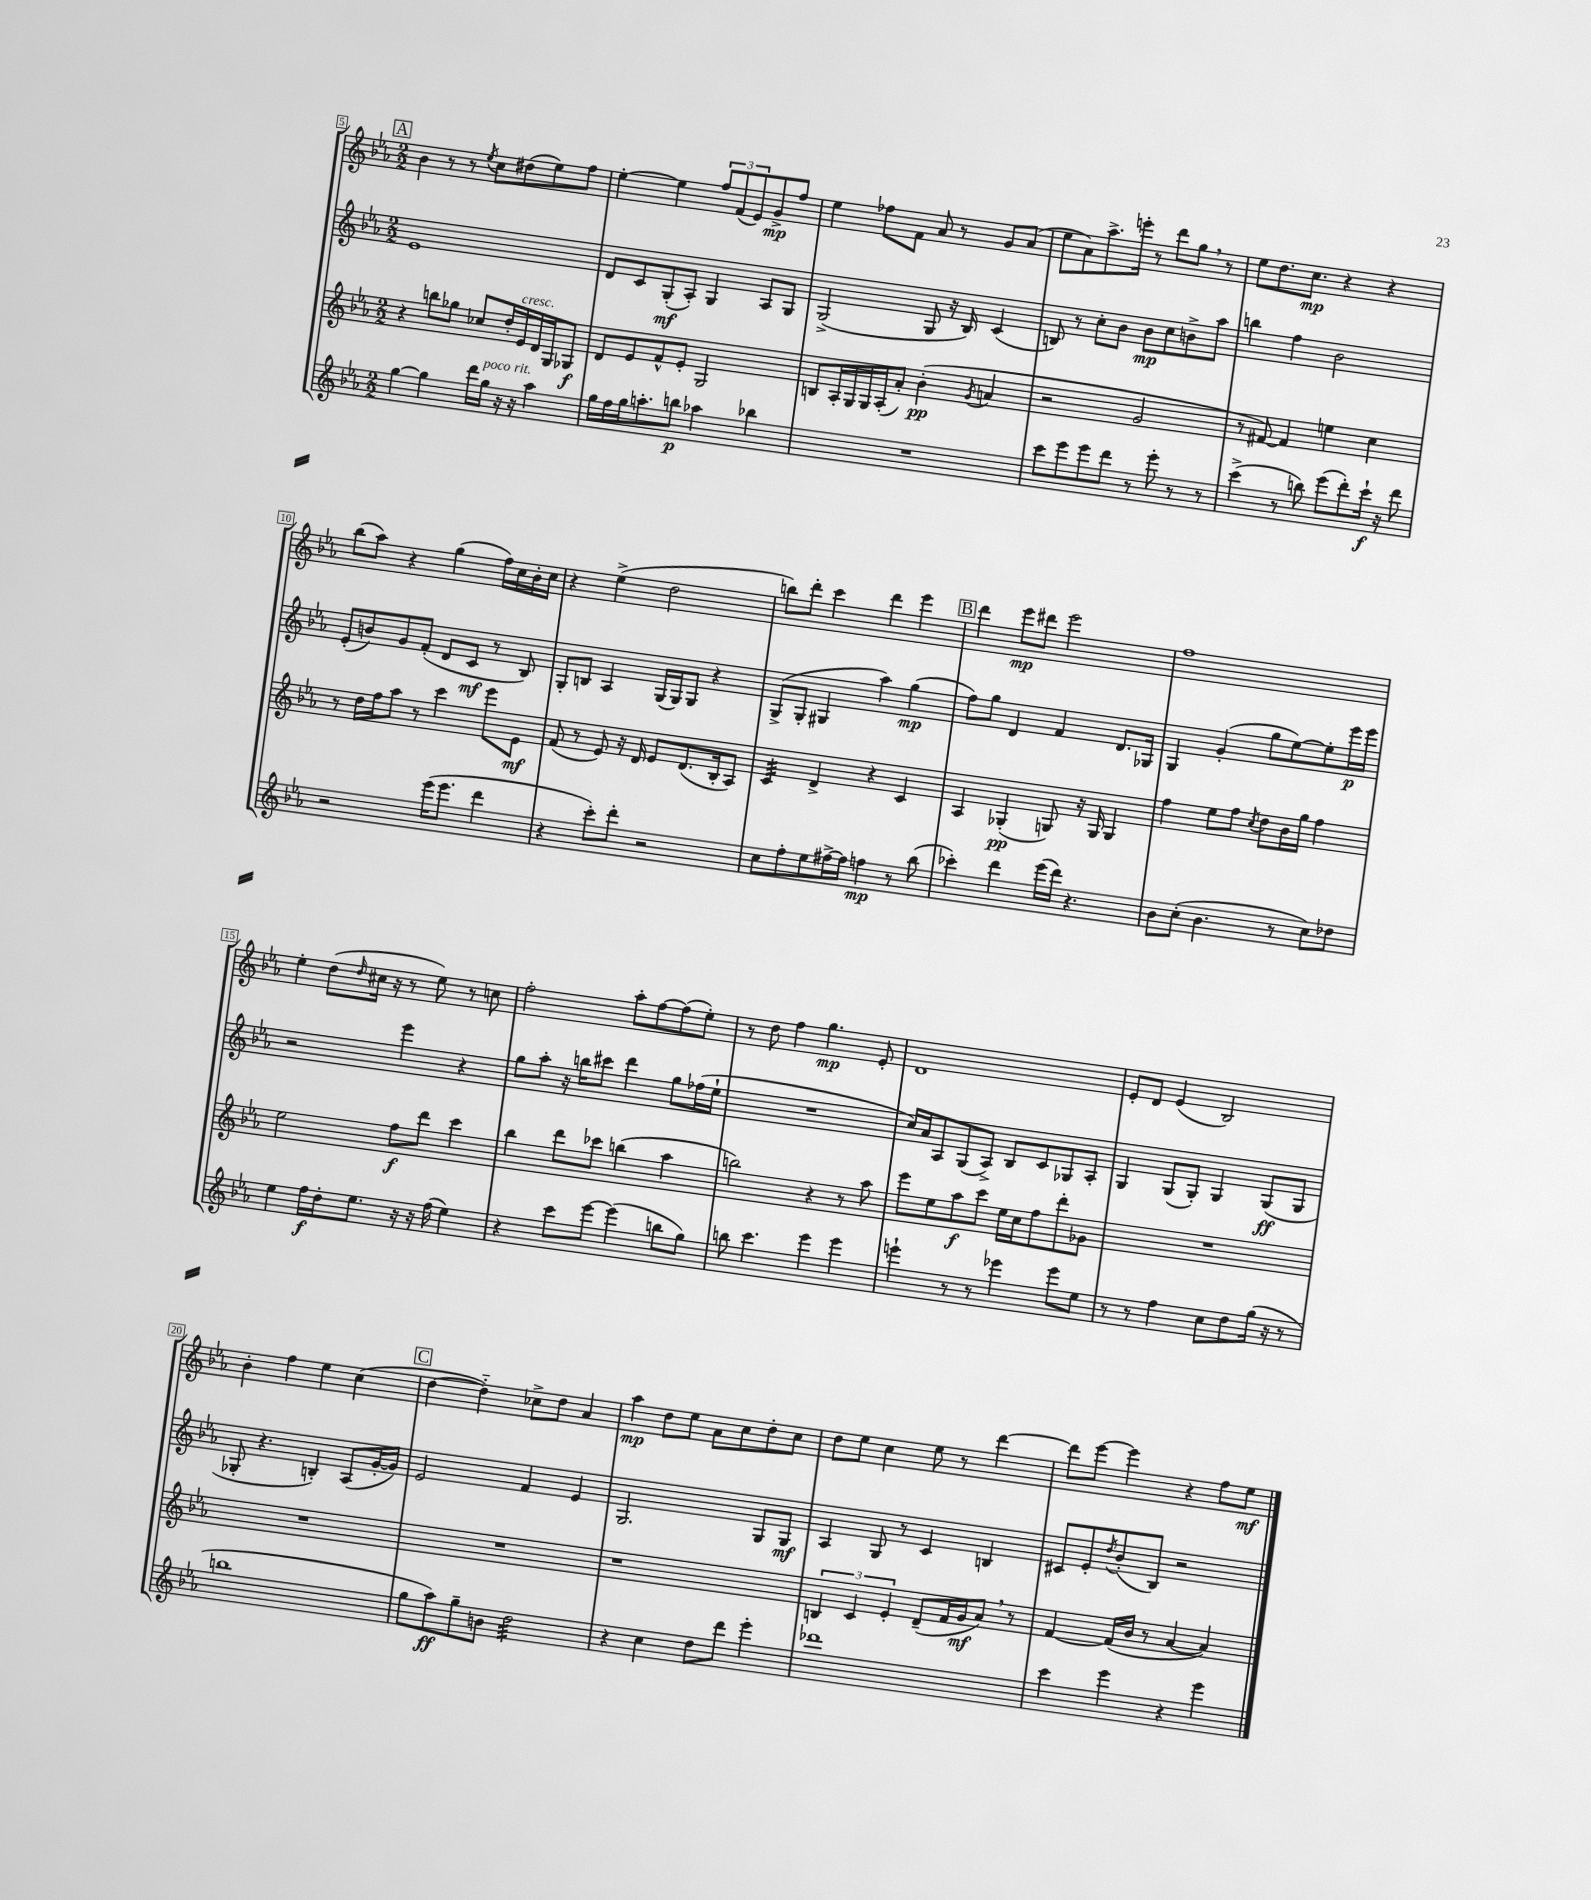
<<
\new StaffGroup <<
\new Staff = "s0" {
    \clef treble \key ees \major \numericTimeSignature \time 2/2
    \mark \markup { \box "A" } bes'4 r8 r8 \acciaccatura { ees''8 } c''8 dis''8( ees''8) f''8 |
    ees''4~-. ees''4 \tuplet 3/2 { f''8 f'8( ees'8) } g'8->\mp f''8 |
    ees''4 fes''8 f'8 aes'8 r8 g'8 aes'8( |
    ees''8 aes'8) aes''8.-> e'''16-. r8 d'''8 g''8 \breathe r8 |
    ees''8 d''8. c''8.\mp r4 r4 |
    bes''8( aes''8) r4 g''4( f''16) c''16 bes'16-. c''16 |
    r4 ees''4->( d''2 |
    b''8) d'''8-. c'''4 d'''4 ees'''4 |
    \mark \markup { \box "B" } d'''4 ees'''8\mp dis'''8 ees'''2 |
    f''1 |
    ees''4-. d''8( \grace { d''16 } cis''16 r16 r8 ees''8) r8 c''8 |
    f''2-. aes''8-. f''8~ f''8( ees''8-.) |
    r8 d''8 f''4 g''4.\mp ees'8-. |
    d'1 |
    ees'8-. d'8 ees'4( bes2) |
    bes'4-. f''4 ees''4 c''4( |
    \mark \markup { \box "C" } d''4~ d''4-_) ces''8-> d''8 aes'4 |
    aes''4\mp d''8 ees''8 aes'8 c''8 d''8-. c''8 |
    d''8 ees''8 c''4 ees''8 r8 d'''4~ |
    d'''8 ees'''8~ ees'''4 r4 f''8 ees''8\mf \bar "|." |
}
\new Staff = "s1" {
    \clef treble \key ees \major \numericTimeSignature \time 2/2
    \mark \markup { \box "A" } ees'1 |
    d'8 c'8 g8-.\mf( aes8-.) g4 aes8 g8 |
    g2->( g8 r16 bes16) c'4( |
    b8) r8 c''8-. bes'8 bes'8\mp c''8 b'8-> aes''8 |
    b''4 f''4 bes'2 |
    ees'8-.( b'8) g'8 f'8-.( d'8 c'8\mf r8 bes8) |
    g8-. b8 aes4 g16( g16) g8 r4 |
    g8->( g8-. gis4 aes''4) g''4\mp( |
    \mark \markup { \box "B" } f''8) g''8 d'4 f'4 d'8. ges16 |
    g4 g'4-.( g''8 ees''8~) ees''8-. ees'''16\p ees'''16 |
    r2 ees'''4 r4 |
    g''8 aes''8-. r16 b''16 cis'''8 d'''4 g''8 fes''16( ees''16-! |
    R1 |
    c''16) aes'16 aes8 g8( aes8->) bes8 c'8 ges8 aes8-. |
    g4 g8( g8-.) g4 g8\ff( g8 |
    ges8-. r4. b4-.) aes8( g'16~-. g'16) |
    \mark \markup { \box "C" } ees'2 f'4 ees'4 |
    g2. g8 g8\mf |
    aes4 g8 r8 c'4 b4 |
    cis'8 ees'8-. \acciaccatura { d''8 } bes'8-.( bes8) r2 \bar "|." |
}
\new Staff = "s2" {
    \clef treble \key ees \major \numericTimeSignature \time 2/2
    \mark \markup { \box "A" } r4 b''8 ges''8 ces''8 d''16-. ees'16^\markup { \italic "cresc." } d'16 g16 ges8\f |
    d'8 ees'8 f'8-^ ees'8-. g2 |
    b8 aes16-. g16 g16 aes16-.( aes'8-.) bes'4-.\pp( \acciaccatura { g'8 } a'4 |
    r2 g'2 |
    r8 fis'8~) fis'4 e''4 c''4 |
    r8 d''16 f''16 aes''8 r8 c'''4 ees'''8 ees'8\mf |
    f'8( r8 ees'8) r16 d'16 ees'8 d'8.( bes16-. aes8) |
    c'4:32 d'4-> r4 c'4 |
    \mark \markup { \box "B" } aes4 ges4-.\pp( g8) r16 g16 g4 |
    f''4 ees''8 f''8 \acciaccatura { c''8 } d''8 bes'16 g''16 f''4 |
    ees''2 f''8\f d'''8 c'''4 |
    bes''4 d'''8 ces'''8 b''4( aes''4 |
    b''2) r4 r8 aes''8 |
    ees'''8 ees''8 aes''8\f c'''8 ees''16 c''16 f''8 d'''8-. ges'8 |
    R1 |
    R1 |
    \mark \markup { \box "C" } R1 |
    r1 |
    \tuplet 3/2 { b4 c'4 ees'4-. } d'8--( f'16 g'16\mf aes'8) \breathe r8 |
    f'4~ f'16( bes'16 r8 aes'4~ aes'4) \bar "|." |
}
\new Staff = "s3" {
    \clef treble \key ees \major \numericTimeSignature \time 2/2
    \mark \markup { \box "A" } g''4~ g''4 d'''16 g''16^\markup { \italic "poco rit." } r16 r16 aes''4 |
    g''16 f''16 g''16 a''8.-. b''8\p aes''4 bes''4 |
    R1 |
    c'''8 ees'''8 ees'''8 d'''8 r8 ees'''8-. r8 r8 |
    c'''4->( r8 b''8) ees'''8( d'''8-.) c'''16-!\f r16 d'''8 |
    r2 ees'''16( ees'''8. d'''4 |
    r4 c'''8-.) d'''8-. r2 |
    c''8 f''8-. ees''8 fis''16~-> fis''16 f''4\mp r8 bes''8( |
    \mark \markup { \box "B" } ces'''4-.) d'''4 ees'''16( d'''16) r4. |
    bes'8 c''8-.( bes'4. r8 c''8) des''8 |
    ees''4 f''16\f d''16-. ees''8. r16 r16 f''16( ees''4) |
    r4 c'''8 ees'''8~ ees'''4( b''8 g''8) |
    b''8 c'''4. ees'''4 ees'''4 |
    e'''4-! r8 r8 ees'''4 ees'''8 ees''8 |
    r8 r8 f''4 c''8 d''8 g''16( r16 r8 |
    b''1 |
    \mark \markup { \box "C" } g''8 aes''8\ff) g''8-- b'8 d''2:32 |
    r4 c''4 d''8 d'''8 ees'''4-. |
    des'''1 |
    c'''4 ees'''4 r4 ees'''4 \bar "|." |
}
>>
>>
\layout { \context { \Score currentBarNumber = #5 \override BarNumber.stencil = #(make-stencil-boxer 0.1 0.3 ly:text-interface::print) } }
